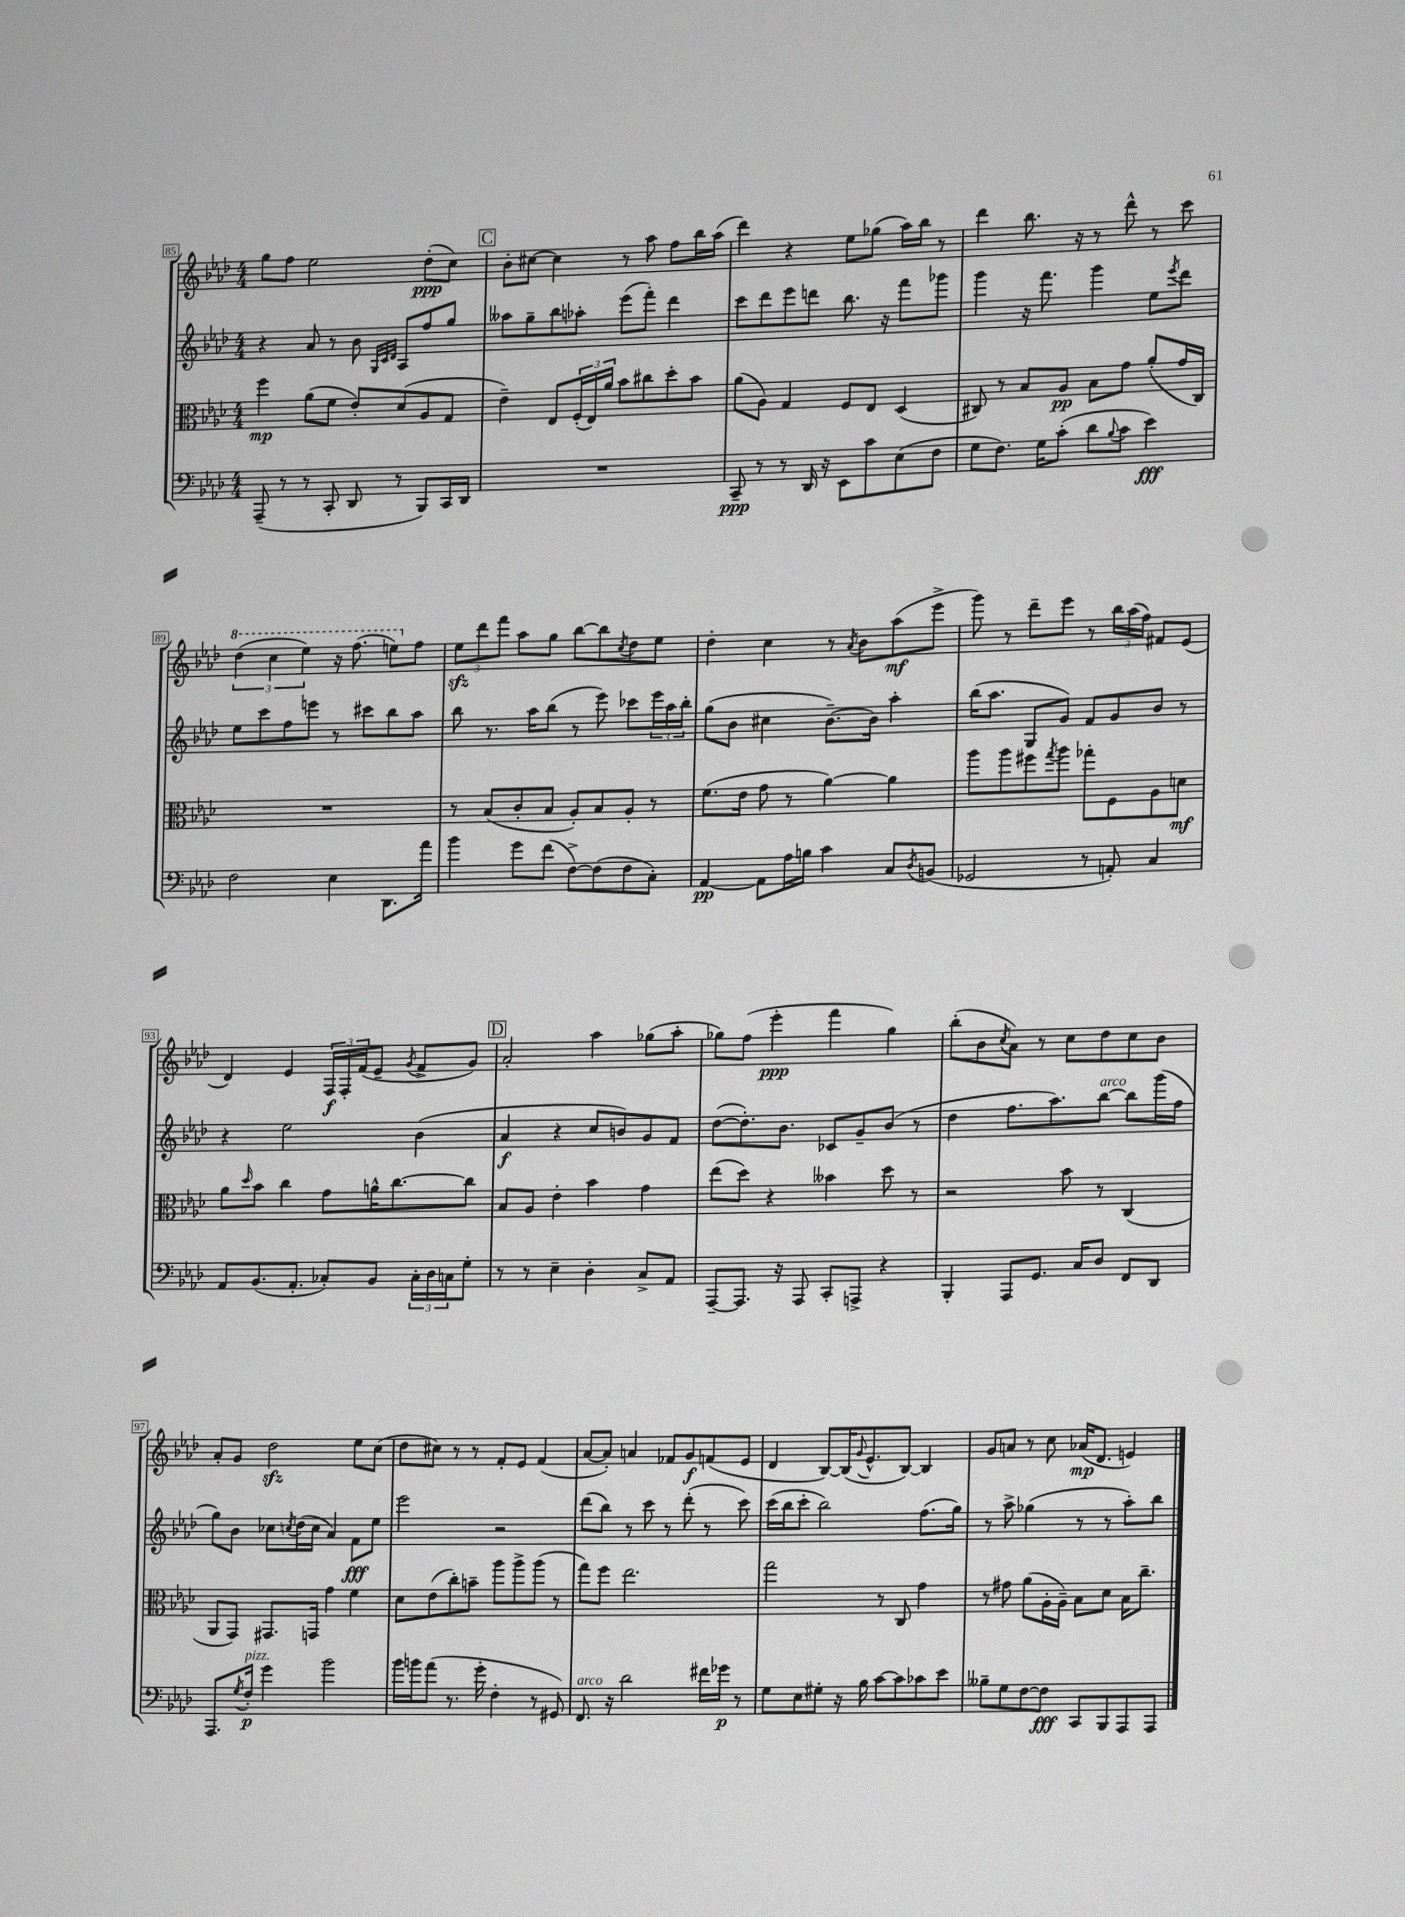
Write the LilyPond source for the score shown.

<<
\new StaffGroup <<
\new Staff = "s0" {
    \clef treble \key aes \major \numericTimeSignature \time 4/4
    g''8 f''8 ees''2 des''8-.\ppp( c''8) |
    \mark \markup { \box "C" } bes'8-. cis''8~ cis''4 r8 aes''8 f''8 bes''16 aes''16( |
    des'''4) r4 ees''8 ges''8( aes''16) bes''16 r8 |
    des'''4 bes''8. r16 r8 des'''8-^ r8 c'''8 |
    \tuplet 3/2 { \ottava #1 des'''4( c'''4 ees'''4) } r16 f'''8.( e'''8) \ottava #0 f''8 |
    \tuplet 3/2 { ees''8\sfz des'''8 f'''8 } aes''8 g''8 bes''8~ bes''8 \acciaccatura { c''8 } des''8 ees''8 |
    des''4-. c''4 r8 \acciaccatura { aes'8 } bes'8 aes''8\mf( ees'''8-> |
    g'''8) r8 des'''8-- ees'''8 r8 \tuplet 3/2 { bes''16 aes''16( f''16) } fis'8 ees'8( |
    des'4) ees'4 \tuplet 3/2 { f16\f f16-. f'16( } ees'8-- \acciaccatura { g'8 } f'8-> g'8) |
    \mark \markup { \box "D" } aes'2-. aes''4 ges''8( aes''8-. |
    ges''8) f''8( ees'''4-.\ppp f'''4 ges''4) |
    bes''8-.( bes'8 \acciaccatura { c''8 } aes'8) r8 c''8 des''8 c''8 bes'8 |
    aes'8-. g'8 des''2\sfz ees''8 c''8( |
    des''8 cis''8) r8 r8 f'8-. ees'8 f'4( |
    aes'8~ aes'8-.) a'4 fes'8 g'8\f f'8( ees'8 |
    des'4 bes8~) bes16( \appoggiatura { g'8 } ees'8.-^ bes8~) bes4 |
    g'8 a'8 r8 c''8 aes'16\mp( des'8. e'4) \bar "|." |
}
\new Staff = "s1" {
    \clef treble \key aes \major \numericTimeSignature \time 4/4
    r4 aes'8 r8 bes'8 \grace { g32 c'32 des'32 } aes8 f''8 g''8 |
    \mark \markup { \box "C" } aeses''8 g''8-- bes''8 aes''8-. ees'''8( f'''8-.) des'''4 |
    c'''8 des'''8 ees'''8 d'''8 bes''8. r16 f'''8 ges'''8 |
    g'''4 r16 f'''8. g'''4 ees''8 \acciaccatura { ees'''8 } des'''8 |
    ees''8 c'''8 f''8 e'''8 r8 cis'''8 bes''8 aes''8 |
    bes''8 r8. aes''16 bes''8( r8 ees'''8) ces'''8 \tuplet 3/2 { ees'''16 aes''16 bes''16-. } |
    g''8( bes'8 cis''4 bes'8.~--) bes'16 aes''4-. |
    bes''16( aes''8. g8 g'8) f'8 g'8 bes'8 r8 |
    r4 ees''2 bes'4( |
    \mark \markup { \box "D" } aes'4\f r4 c''8 b'8) g'8 f'8 |
    des''8~( des''8.-.) bes'8. ces'8 g'8-- bes'8( r8 |
    des''4 f''8. aes''8.) bes''8~^\markup { \italic "arco" } bes''8 g'''16( f''16 |
    g''8) bes'8 ces''8 \acciaccatura { c''8 } des''16( c''16 aes'4) f'8\fff ees''8 |
    ees'''2 r2 |
    des'''8( bes''8) r8 c'''8 r8 des'''8-.( r8 c'''8) |
    c'''16( bes''16 c'''8-. bes''2) f''8.( g''16) |
    r8 aes''8-> ges''4( r8 r8 aes''8-.) bes''8 \bar "|." |
}
\new Staff = "s2" {
    \clef alto \key aes \major \numericTimeSignature \time 4/4
    f''4\mp aes'8( f'8 ees'8-.) des'8( aes8 g8 |
    \mark \markup { \box "C" } ees'4--) ees8 \tuplet 3/2 { f16-.( ees16) aes'16 } bes'8 cis''8 des''8-. bes'8 |
    aes'8( aes8) g4 f8 ees8 des4( |
    cis8) r8 bes8 aes8\pp bes8 g'8 aes'8-.( g'16 cis16) |
    R1 |
    r8 bes8( c'8-. bes8 aes8-.) bes8 aes8-. r8 |
    f'8.( ees'16 g'8 r8 aes'4~) aes'4 |
    aes''8 aes''8 fis''8 \acciaccatura { g''8 } aes''8 ges''8-. f8 aes8 d'8\mf |
    aes'8 \grace { des''16 } bes'8 c''4 g'8 a'16-^ c''8.~ c''8 |
    \mark \markup { \box "D" } bes8 aes8 ees'4-. bes'4 g'4 |
    ees''8( des''8) r4 beses'4 des''8 r8 |
    r2 bes'8 r8 c4( |
    aes,8 g,8) gis,8. g,16 g'4 f'4 |
    des'8 ees'8( c''8-.) b'8-- aes''8 aes''8-> aes''8( r8 |
    g''8) f''8 ees''2. |
    g''2 r8 c8 g'4 |
    r8 gis'8 aes'8( aes16-. aes16--) bes8 des'8 bes16 c''8.-- \bar "|." |
}
\new Staff = "s3" {
    \clef bass \key aes \major \numericTimeSignature \time 4/4
    aes,,8--( r8 r8 c,8-. des,8 r8 bes,,8) c,16 des,16 |
    \mark \markup { \box "C" } R1 |
    c,8--\ppp r8 r8 des,16 r16 ees,8 c'8 ees8( f8 |
    g8 f8.) g16 c'8-.( des'8 \appoggiatura { bes8 } c'8 ees'4\fff) |
    f2 ees4 des,8. aes'16 |
    bes'4 g'8 f'8( f8~->) f8( f8 c8-.) |
    aes,4~\pp aes,8 aes16 b16 c'4 c8 \acciaccatura { des8 } b,8( |
    ges,2 r8 a,8-.) c4 |
    aes,8 bes,8.( aes,8.-. ces8-.) bes,8 \tuplet 3/2 { ces16-. des16 c16 } g8-. |
    \mark \markup { \box "D" } r8 r8 ees4-- des4-. c8-> aes,8 |
    aes,,8~-- aes,,8. r16 aes,,8 c,8-. a,,8-> r4 |
    bes,,4-. aes,,8 g,8. c16 des8 f,8 des,8 |
    aes,,8. \acciaccatura { g8 } f16-.\p^\markup { \italic "pizz." } g'4 bes'2 |
    bes'16 b'16 aes'8( r8. g'16-. f4-. r8 gis,8) |
    f,8.^\markup { \italic "arco" } r16 des'2 fis'16 ges'16\p r8 |
    g8 ees8 gis8-. r16 bes16 c'8~ c'8 ces'8 ees'8 |
    beses8-- g8 f8~ f8\fff c,8 bes,,8 aes,,8 aes,,8 \bar "|." |
}
>>
>>
\layout { \context { \Score currentBarNumber = #85 \override BarNumber.stencil = #(make-stencil-boxer 0.1 0.3 ly:text-interface::print) } }
